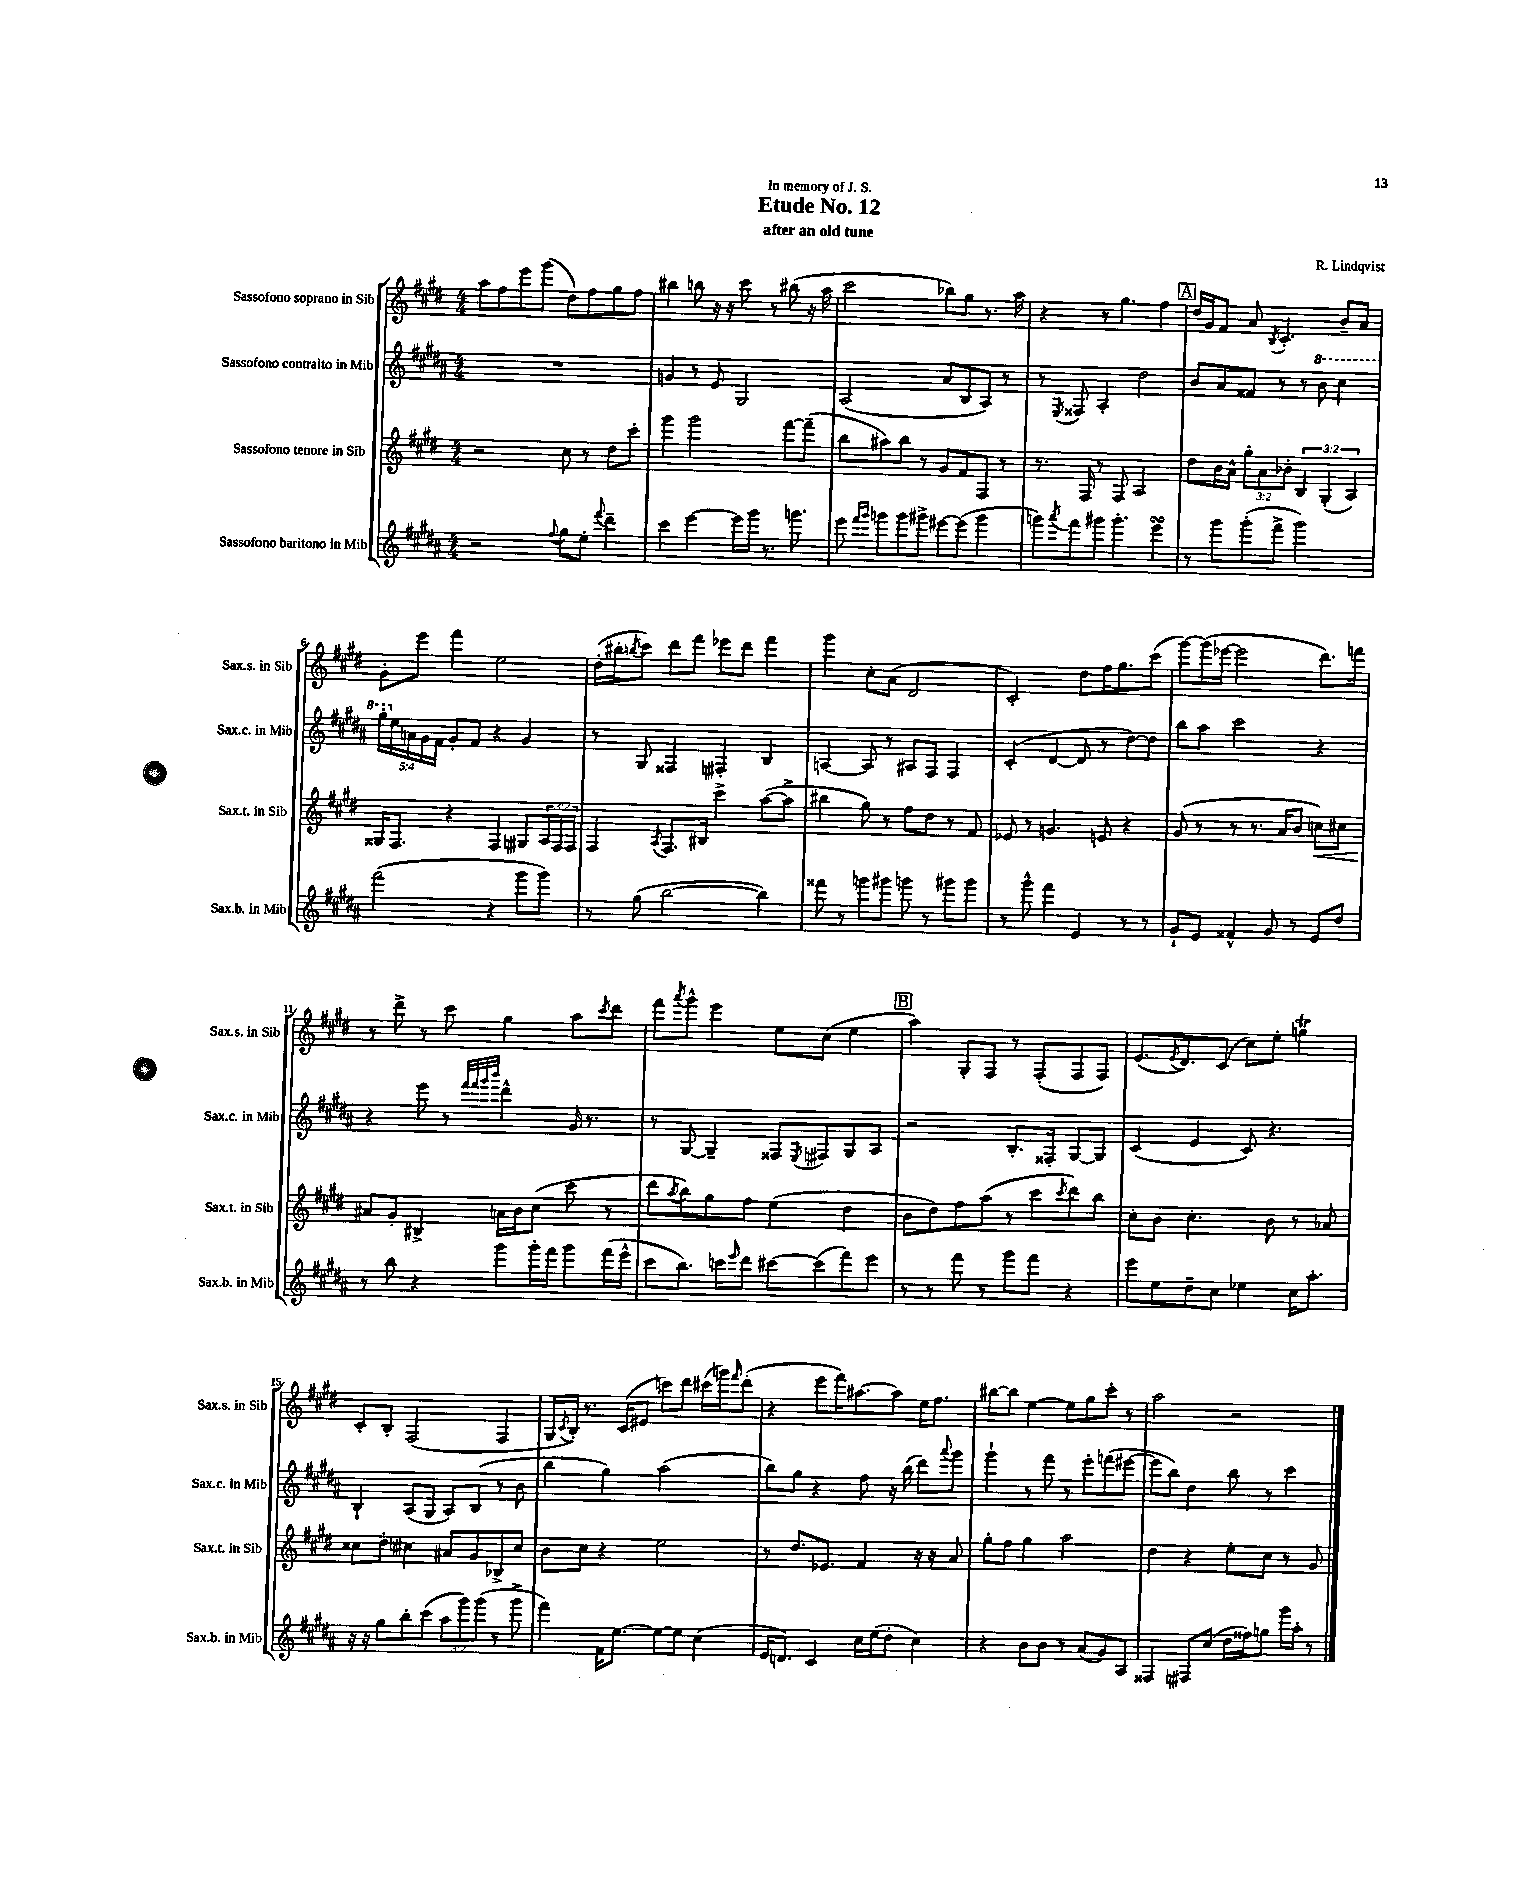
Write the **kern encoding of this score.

**kern	**kern	**kern	**kern
*staff4	*staff3	*staff2	*staff1
*clefG2	*clefG2	*clefG2	*clefG2
*k[f#c#g#d#a#]	*k[f#c#g#d#]	*k[f#c#g#d#a#]	*k[f#c#g#d#]
*M4/4	*M4/4	*M4/4	*M4/4
2r	2r	1r	8aa
.	.	.	8ff#
.	.	.	8eee
.	.	.	(8ggg#
8qqff#	.	.	.
8gg#	8cc#	.	8dd#)
8ee'	8r	.	8ff#
8qqfff#	.	.	.
4ddd#~	8dd#	.	8gg#
.	8ccc#'	.	8ff#
=	=	=	=
4ccc#	4ggg#	4g	4bb#
[4eee	2ggg#	8r	8bb
.	.	8e	16r
.	.	.	16r
16eee]	.	2G#	8ccc#
16ggg#	.	.	.
8.r	.	.	8r
.	[8fff#	.	(8bb#
8.ggg	.	.	.
.	(8fff#~]	.	16r
.	.	.	16aa
=	=	=	=
8eee	8bb	(2A#	2ccc#
16qqfff#	.	.	.
16qqggg#	.	.	.
8ggg	8aa#)	.	.
8ggg	8bb	.	.
8ggg#^	8r	.	.
[8eee#	8g#	8a#	8bb-)
(8eee#]	8f#	8B	8gg#
4ggg#	8F#	8A#)	8.r
.	8r	8r	.
.	.	.	16aa
=	=	=	=
8ggg)	8.r	8r	4r
8qaaa#	.	8qE	.
8fff#	.	8F##	.
.	16F#	.	.
8ggg#	8r	4A#'	8r
4.ggg#'	8F#	.	4.gg#
.	2A	2dd#	.
4eee	.	.	4ff#
=	=	=	=
8r	8dd#	8b	16dd#
.	.	.	16g#
8ggg#	16b	8a#	8f#
.	16a^^	.	.
(8ggg#'	12gg#'	8f##	8a
.	12a	.	.
.	.	.	8qB
8fff#^	.	8r	4.c#'
.	12b-'	.	.
2ggg#)	6B	8r	.
.	.	8bb	.
.	(6G#'	.	.
.	.	4ccc#	8b~
.	6A)	.	.
.	.	.	8a
=	=	=	=
(2fff#	16G##	20ggg#'	8g#'
.	.	20ee	.
.	8.F#	.	.
.	.	20a	.
.	.	.	8eee
.	.	20g#	.
.	.	20f#	.
.	4r	8g#'	4fff#
.	.	8f#	.
4r	4F#	4r	2ee
8ggg#	8G#	4g#	.
8ggg#)	24A	.	.
.	24F#	.	.
.	24F#	.	.
=	=	=	=
8r	4F#	8r	(16dd#'
.	.	.	16bb#'
.	.	.	8qbb
(8gg#	.	8G#	8ccc#)
.	8qA	.	.
[2bb	8.F#	4F##	8ddd#
.	.	.	8fff#
.	16B#	.	.
.	4ccc#^	4F#'	8eee-
.	.	.	8ddd#
4bb])	([8aa	4B	4fff#
.	8aa^]	.	.
=	=	=	=
8fff##	4bb#	[4A	4ggg#
8r	.	.	.
8ggg	8gg#)	8A]	8cc#'
8ggg#	8r	8r	(8a
8ggg	8ff#	8A#	2d#
8r	8dd#	8F#	.
8ggg#	8r	4F#	.
8ggg#	8f#	.	.
=	=	=	=
8r	8e-	(4c#'	2c#')
8ggg#^^	8r	.	.
4fff#	4.g	[4d#	.
4e	.	8d#]	8dd#
.	8e	8r	16ff#
.	.	.	8.gg#
8r	4r	[8dd#)	.
8r	.	8dd#]	(8ccc#
=	=	=	=
8g#`	(8g#	8bb	[8ggg#)
8e	8r	8aa#	(16ggg#]
.	.	.	[16eee-
4f##^^	8r	2ccc#	2eee-]
.	8.r	.	.
8g#	.	.	.
.	16a	.	.
8r	8b	.	.
8e	8cc)	4r	8.ddd#)
8dd#	8cc#	.	.
.	.	.	16fff
=	=	=	=
8r	8a#	4r	8r
8bb	8g#'	.	8ddd#^
4r	4B#^	8eee	8r
.	.	8r	8ccc#
.	.	32qqfff#	.
.	.	32qqfff#	.
.	.	32qqggg#	.
.	.	32qqbbb	.
8ggg#	16a	4ddd#^^	4gg#
.	16b	.	.
16ggg#'	(8cc#	.	.
16fff#	.	.	.
8ggg#	8ccc#	16g#	8aa
.	.	8.r	.
.	.	.	8qccc#
(16fff#	8r	.	8ddd#
16eee^^	.	.	.
=	=	=	=
8ccc#	8ddd#	8r	8fff#
.	8qaa	.	8qaaa
8.bb)	8bb)	[8G#	8ggg#^^
.	8gg#	4G#~]	4eee
16ccc	.	.	.
16qqeee	.	.	.
8ddd#	8ff#	.	.
[8ccc#	(4ee	8F##	8ee
.	.	8qE	.
(8ccc#]	.	8F#	(8cc#
8fff#)	4dd#	8G#	4ee
8eee	.	8A#	.
=	=	=	=
8r	8b	2r	4aa)
8r	8dd#)	.	.
8fff#	8ff#	.	8G#'
8r	(8aa	.	8F#
8ggg#	8r	8.B'	8r
8fff#	8ccc#	.	(8F#'
.	.	16F##'	.
.	8qccc#	.	.
4r	8ddd#)	[8G#	8F#
.	8bb	8G#]	8F#)
=	=	=	=
8eee	8cc#'	(4c#	(8.e
8ee	8b	.	.
.	.	.	8qe
.	.	.	8.d#)
8dd#~	4.cc#'	4e	.
8cc#	.	.	(8c#
4ee-	.	8c#)	8cc#)
.	8b	4.r	8ee'
16cc#	8r	.	4gg
8.aa#'	.	.	.
.	8a-	.	.
=	=	=	=
16r	8cc##	4B`	8c#'
16r	.	.	.
8gg#	8dd#'	.	8B'
8bb'	4cc#	(8A#	(2F#
(8ccc#	.	8G#	.
12aa#	8a#	8A#)	.
12ggg#)	.	.	.
.	8g#	(8B	.
(12ggg#	.	.	.
8r	8B-^	8r	4F#
8ggg#^	8cc#	8b	.
=	=	=	=
4fff#)	8b	4bb	16G#
.	.	.	8qc#
.	.	.	16B')
.	8cc#	.	8.r
16f#	4r	4gg#)	.
[8.ee	.	.	(16c#
.	.	.	8e#
8ee_	2ee	(2aa#	8ccc)
8ee]	.	.	8ddd#
(4cc#	.	.	(16ccc#
.	.	.	16ggg)
.	.	.	16qqfff#
.	.	.	(8ddd#'
=	=	=	=
16e	8r	8bb)	4r
8.d)	.	.	.
.	8.dd#	8gg#	.
4c#	.	4r	8eee
.	8.e-	.	.
.	.	.	16fff#)
.	.	.	[8.aa#
16cc#	4f#	8ff#	.
(16ee	.	.	.
8dd#'	.	16r	8aa#]
.	.	(16bb	.
4cc#)	16r	8ddd#)	16ee
.	16r	.	8.ff#
.	.	8qqaaa#	.
.	8a	8ggg#	.
=	=	=	=
4r	8gg#'	4ggg#`	[8bb#
.	8ff#	.	8bb#]
8b	4gg#	8r	[4ee
8b	.	8fff#	.
8r	2aa	8r	8ee]
(8a#	.	8eee'	8gg#
8g#)	.	(8fff	8ccc#'
8A#	.	[8eee#	8r
=	=	=	=
4F##	4dd#	8eee#]	2aa
.	.	8bb)	.
8F#	4r	4dd#	.
(8cc#	.	.	.
16dd#	8ee'	8bb	2r
16ff##)	.	.	.
8gg	8cc#	8r	.
16ggg#	8r	4ccc#	.
16aa#'	.	.	.
8r	8g#	.	.
==	==	==	==
*-	*-	*-	*-
